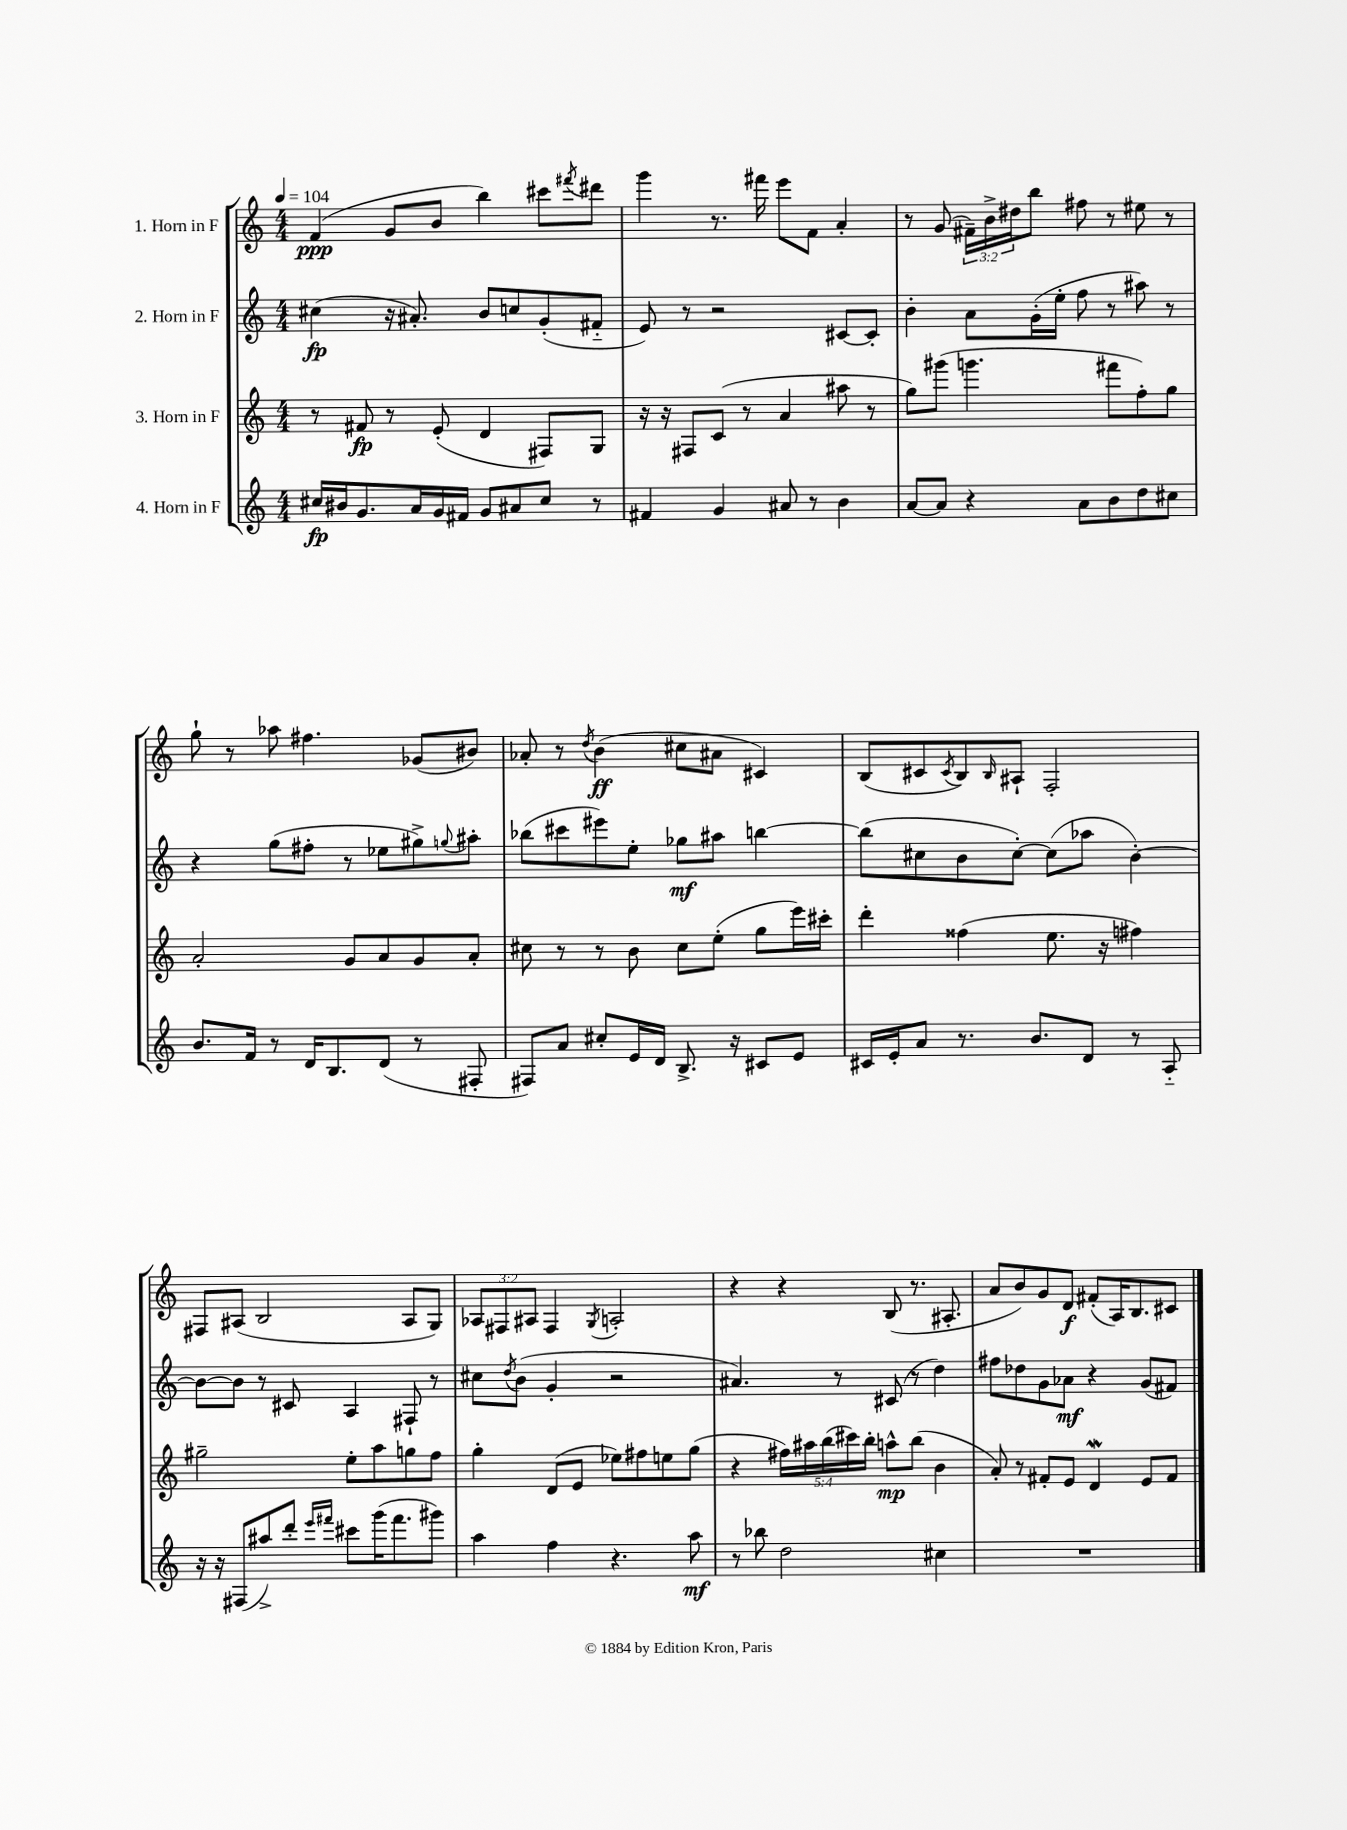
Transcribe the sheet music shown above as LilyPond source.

<<
\new StaffGroup <<
\new Staff = "s0" \with { instrumentName = "1. Horn in F" } {
    \clef treble \key c \major \numericTimeSignature \time 4/4 \override Staff.TupletNumber.text = #tuplet-number::calc-fraction-text \tempo 4 = 104
    f'4\ppp( g'8 b'8 b''4) cis'''8 \acciaccatura { fis'''8 } dis'''8 |
    g'''4 r8. fis'''16 e'''8 f'8 a'4-. |
    r8 g'8( \tuplet 3/2 { fis'16--) b'16-> dis''16 } b''8 fis''8 r8 eis''8 r8 |
    g''8-! r8 aes''8 fis''4. ges'8( bis'8) |
    aes'8-. r8 \acciaccatura { d''8 } b'4\ff( cis''8 ais'8 cis'4) |
    b8( cis'8 \acciaccatura { cis'8 } b8) \grace { b16 } ais8-! f2-. |
    fis8 ais8( b2 ais8 g8) |
    \tuplet 3/2 { aes8 fis8 ais8 } fis4 \acciaccatura { g8 } a2-. |
    r4 r4 b8( r8. ais8.-. |
    a'8 b'8) g'8 d'8\f fis'8-.( a16) b8. cis'8 \bar "|." |
}
\new Staff = "s1" \with { instrumentName = "2. Horn in F" } {
    \clef treble \key c \major \numericTimeSignature \time 4/4
    cis''4\fp( r16 ais'8.-.) b'8 c''8 g'8-.( fis'8-_ |
    e'8) r8 r2 cis'8~ cis'8-. |
    b'4-. a'8 g'16-.( e''16-. f''8 r8 ais''8) r8 |
    r4 g''8( fis''8-. r8 ees''8 gis''8->) \appoggiatura { g''8 } ais''8-. |
    bes''8( cis'''8 eis'''8) e''8-. ges''8\mf ais''8 b''4~ |
    b''8( cis''8 b'8 cis''8~-.) cis''8( aes''8 b'4~-.) |
    b'8~ b'8 r8 cis'8 a4 fis8-! r8 |
    cis''8 \acciaccatura { d''8 } b'8( g'4-. r2 |
    ais'4.) r8 cis'8( r8 d''4) |
    fis''8 des''8 g'8 aes'8\mf r4 g'8( fis'8) \bar "|." |
}
\new Staff = "s2" \with { instrumentName = "3. Horn in F" } {
    \clef treble \key c \major \numericTimeSignature \time 4/4 \override Staff.TupletNumber.text = #tuplet-number::calc-fraction-text
    r8 fis'8\fp r8 e'8-.( d'4 fis8) g8 |
    r16 r16 fis8 c'8( r8 a'4 ais''8 r8 |
    g''8) gis'''8( g'''4. fis'''8 f''8-.) g''8 |
    a'2-. g'8 a'8 g'8 a'8-. |
    cis''8 r8 r8 b'8 cis''8 e''8-.( g''8 e'''16) cis'''16-. |
    d'''4-. fisis''4( e''8. r16 fis''4) |
    gis''2-- e''8-. a''8 g''8 f''8 |
    g''4-. d'8( e'8 ees''8) fis''8 e''8 g''8( |
    r4 \tuplet 5/4 { fis''16) ais''16 b''16( cis'''16) b''16-. } a''8-^\mp b''8( b'4 |
    a'8-.) r8 fis'8-. e'8 d'4\mordent e'8 fis'8 \bar "|." |
}
\new Staff = "s3" \with { instrumentName = "4. Horn in F" } {
    \clef treble \key c \major \numericTimeSignature \time 4/4
    cis''16\fp bis'16 g'8. a'16 g'16 fis'16 g'8 ais'8 cis''8 r8 |
    fis'4 g'4 ais'8 r8 b'4 |
    a'8~ a'8 r4 a'8 b'8 d''8 cis''8 |
    b'8. f'16 r8 d'16 b8. d'8( r8 fis8-. |
    fis8) a'8 cis''8-. e'16 d'16 b8.-> r16 cis'8 e'8 |
    cis'16 e'16-. a'8 r8. b'8. d'8 r8 a8-_ |
    r16 r16 fis8( ais''8->) d'''8-. \grace { e'''16 fis'''16 } cis'''8 g'''16( fis'''8. gis'''8) |
    a''4 f''4 r4. a''8\mf |
    r8 bes''8 d''2 cis''4 |
    R1 \bar "|." |
}
>>
>>
\layout { \context { \Score \remove "Bar_number_engraver" } }
